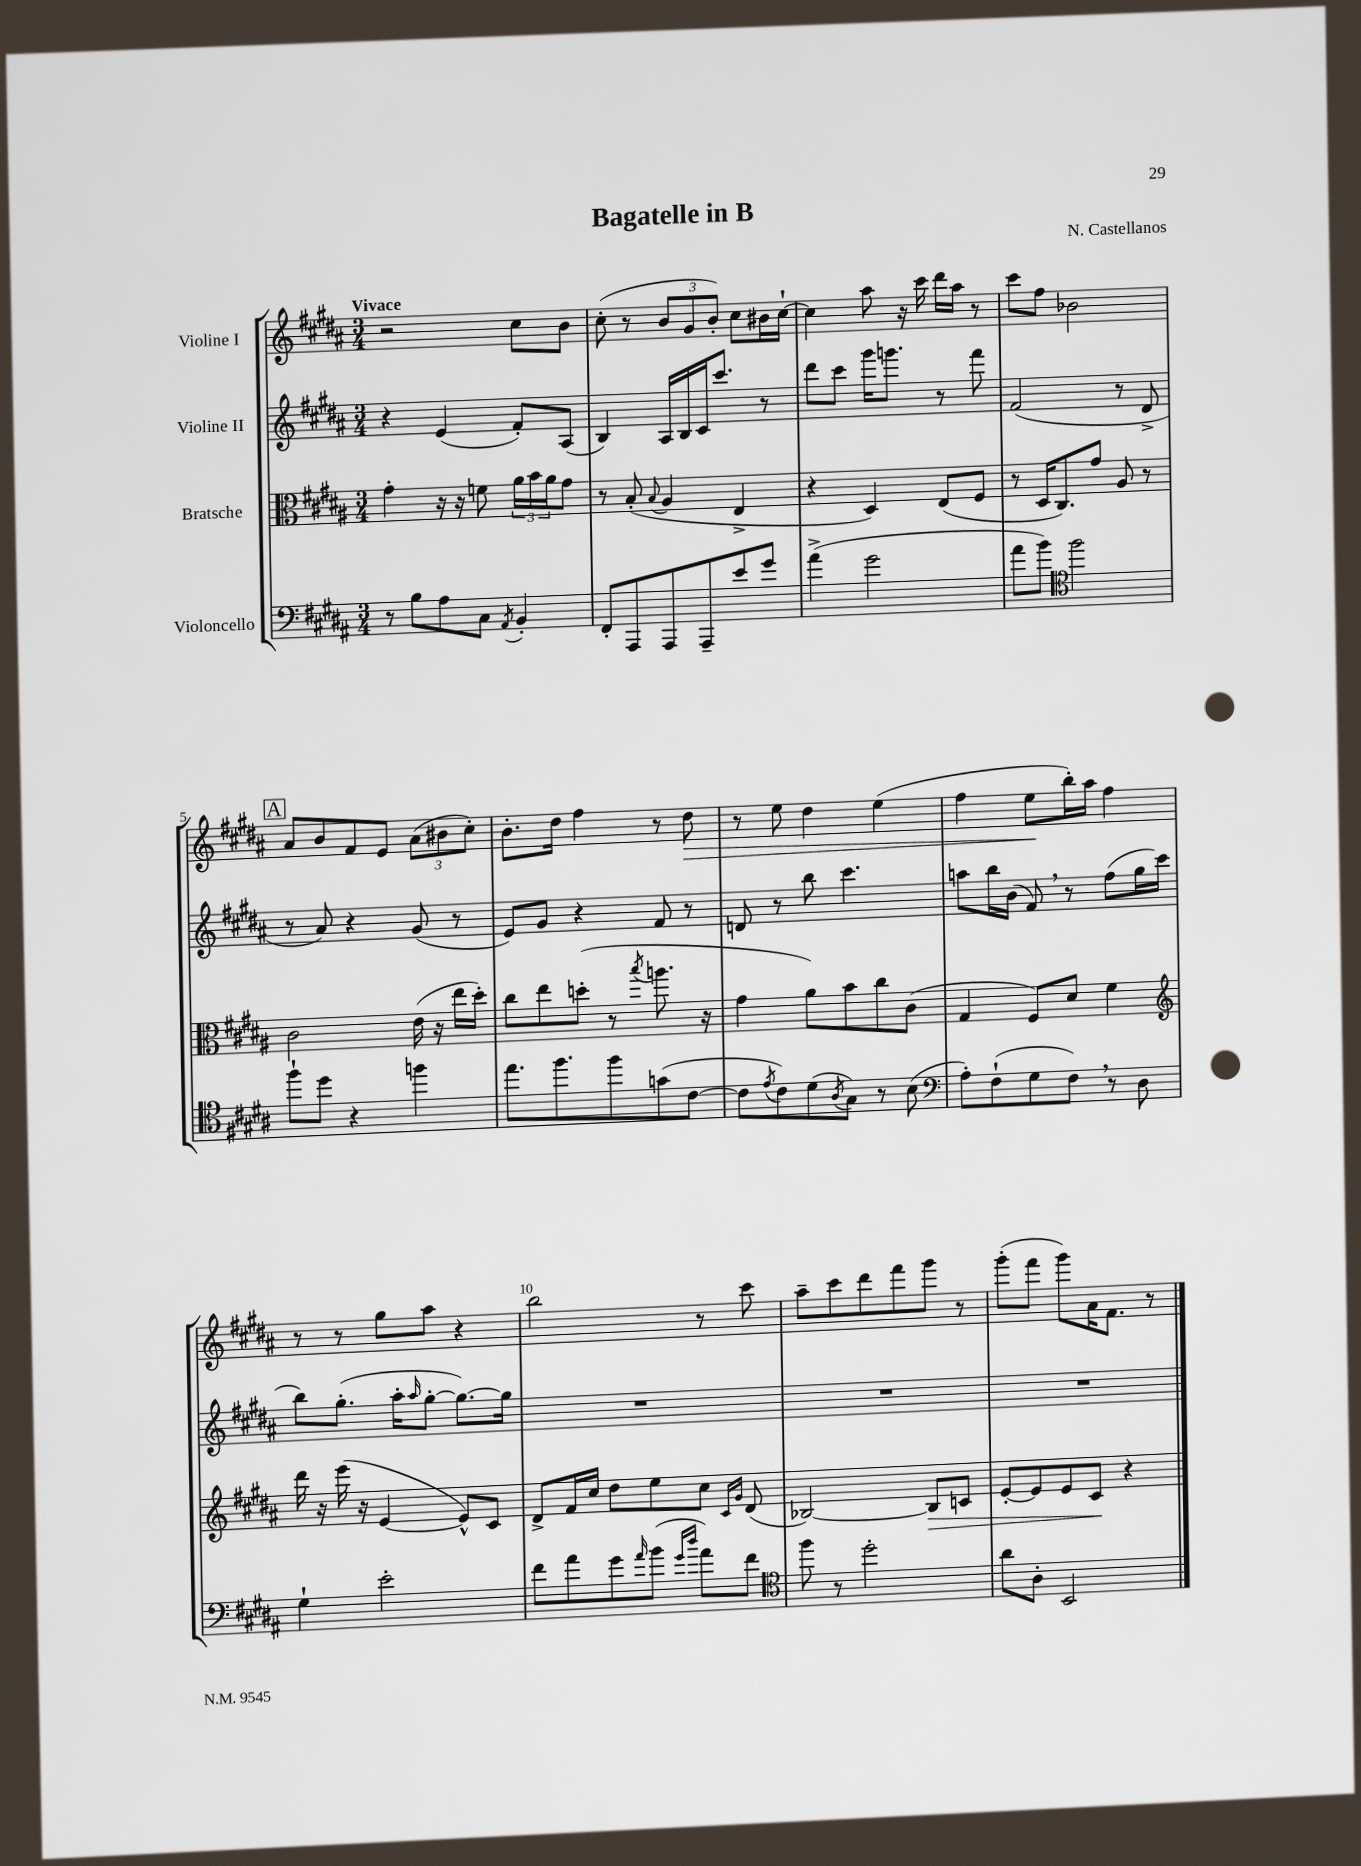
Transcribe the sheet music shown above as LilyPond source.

\header { title = "Bagatelle in B" composer = "N. Castellanos" }
<<
\new StaffGroup <<
\new Staff = "s0" \with { instrumentName = "Violine I" } {
    \clef treble \key b \major \numericTimeSignature \time 3/4 \tempo "Vivace"
    r2 cis''8 b'8 |
    cis''8-.( r8 \tuplet 3/2 { b'8 gis'8 b'8-.) } cis''8 bis'16 cis''16~-! |
    cis''4 ais''8 r16 cis'''16 dis'''16 ais''16 r8 |
    cis'''8 fis''8 bes'2 |
    \mark \markup { \box "A" } ais'8 b'8 fis'8 e'8 \tuplet 3/2 { ais'8( bis'8 cis''8-.) } |
    b'8.-. dis''16 fis''4 r8 dis''8\> |
    r8 e''8 dis''4 e''4( |
    fis''4 e''8\! b''16-.) ais''16 fis''4 |
    r8 r8 gis''8 ais''8 r4 |
    b''2 r8 cis'''8 |
    ais''8-- cis'''8 dis'''8 fis'''8 gis'''8 r8 |
    gis'''8-.( fis'''8 gis'''8) ais'16 fis'8. r8 \bar "|." |
}
\new Staff = "s1" \with { instrumentName = "Violine II" } {
    \clef treble \key b \major \numericTimeSignature \time 3/4
    r4 e'4( fis'8-.) ais8( |
    b4) ais16 b16 cis'16 cis'''8. r8 |
    dis'''8 cis'''8 gis'''16 g'''8. r8 fis'''8 |
    fis'2( r8 dis'8-> |
    \mark \markup { \box "A" } r8 ais'8) r4 gis'8( r8 |
    e'8) gis'8 r4 fis'8 r8 |
    d'8 r8 b''8 cis'''4. |
    a''8 b''16 b'16( fis'8) \breathe r8 fis''8( gis''16 cis'''16 |
    b''8) gis''8.-.( ais''16-. \grace { ais''16 } gis''8~-. gis''8.~) gis''16 |
    R2. |
    R2. |
    R2. \bar "|." |
}
\new Staff = "s2" \with { instrumentName = "Bratsche" } {
    \clef alto \key b \major \numericTimeSignature \time 3/4
    gis'4-. r16 r16 f'8 \tuplet 3/2 { ais'16 b'16 ais'16 } gis'8 |
    r8 b8-.( \appoggiatura { b8 } ais4 e4-> |
    r4 dis4) e8( fis8 |
    r8 dis16 cis8.) gis'8 ais8 r8 |
    \mark \markup { \box "A" } cis'2 e'16( r16 e''16 dis''16-.) |
    cis''8 e''8 d''8-.( r8 \acciaccatura { b''8 } a''8. r16 |
    gis'4 ais'8) b'8 cis''8 cis'8( |
    gis4 fis8) dis'8 fis'4 |
    \clef treble dis'''16 r16 e'''16( r16 e'4~ e'8-^) cis'8 |
    dis'8-> fis'16 cis''16 dis''8 e''8 cis''8 \grace { cis'16 gis'16 } dis'8( |
    bes2~) bes8\> c'8 |
    e'8~-. e'8 e'8 cis'8\! r4 \bar "|." |
}
\new Staff = "s3" \with { instrumentName = "Violoncello" } {
    \clef bass \key b \major \numericTimeSignature \time 3/4
    r8 b8 ais8 cis8 \acciaccatura { ais,8 } b,4-. |
    fis,8-. ais,,8 ais,,8 ais,,8-- e'8 gis'8 |
    ais'4->( gis'2 |
    ais'8 b'8) \clef tenor fis''2 |
    \mark \markup { \box "A" } fis''8-! dis''8 r4 f''4 |
    e''8. fis''8. fis''8 g'8( cis'8~ |
    cis'8 \acciaccatura { e'8 } cis'8) dis'8( \acciaccatura { ais8 } gis8) r8 b8( |
    \clef bass ais8-.) fis8-!( gis8 fis8) \breathe r8 dis8 |
    gis4-! e'2-. |
    fis'8 ais'8 gis'8 \grace { ais'16 } b'8( \grace { gis'16 dis''16 } ais'8) fis'8 |
    \clef tenor fis''8 r8 dis''2-. |
    ais'8 ais8-. b,2 \bar "|." |
}
>>
>>
\layout { \context { \Score \override BarNumber.break-visibility = ##(#f #t #t) barNumberVisibility = #(every-nth-bar-number-visible 5) } }
